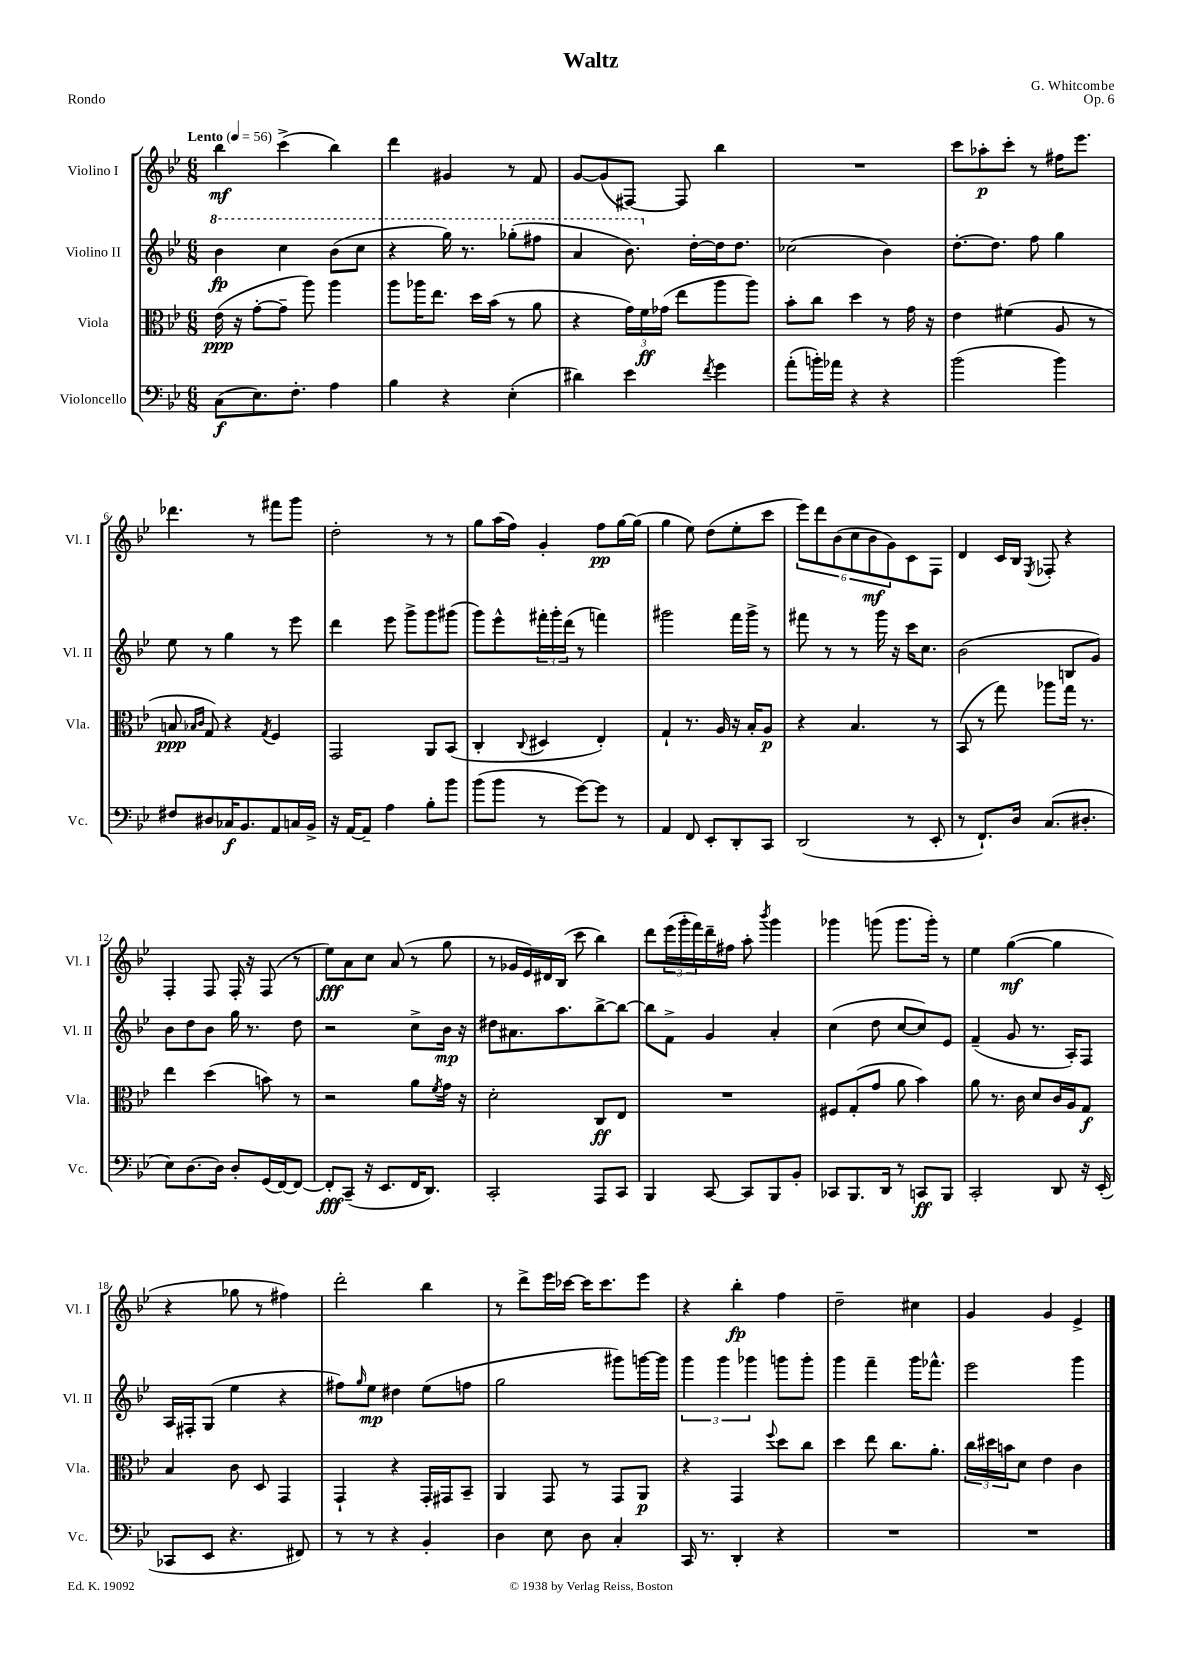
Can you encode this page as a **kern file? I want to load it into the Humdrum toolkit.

**kern	**kern	**kern	**kern
*staff4	*staff3	*staff2	*staff1
*clefF4	*clefC3	*clefG2	*clefG2
*k[b-e-]	*k[b-e-]	*k[b-e-]	*k[b-e-]
*M6/8	*M6/8	*M6/8	*M6/8
*MM56	*MM56	*MM56	*MM56
(8C	(16e-	4bb-	4bb-
.	16r	.	.
8.E-)	[8g'	.	.
.	8g~]	4ccc	(4ccc^
8.F'	.	.	.
.	8aa)	.	.
4A	4aa	(8bb-	4bb-)
.	.	8ccc	.
=	=	=	=
4B-	8aa	4r	4ddd
.	16aa-	.	.
.	8.ee-	.	.
4r	.	16ggg)	4g#
.	.	8.r	.
.	16dd	.	.
.	(16b-	.	.
(4E-'	8r	(8ggg-'	8r
.	8a	8fff#	8f
=	=	=	=
4d#)	4r	4aa	[8g
.	.	.	(8g]
4e-	24g)	8.bb-)	[8F#)
.	24f	.	.
.	(24g-	.	.
.	8ee-	.	8F#]
.	.	[16dd'	.
8qf	.	.	.
4g	8aa	16dd]	4bb-
.	.	8.dd	.
.	8aa)	.	.
=	=	=	=
(8a'	8b-'	(2cc-	2.r
16b')	8cc	.	.
16a-	.	.	.
4r	4dd	.	.
4r	8r	4b-)	.
.	16g	.	.
.	16r	.	.
=	=	=	=
(2b-	4e-	[8.dd'	8ccc
.	.	.	8aa-'
.	.	8.dd]	.
.	(4f#	.	8ccc'
.	.	8ff	8r
4b-)	8A	4gg	16ff#
.	.	.	8.eee-
.	8r	.	.
=	=	=	=
8F#	8B	8ee-	4.ddd-
.	16qqB-	.	.
.	16qqc	.	.
8D#	8G)	8r	.
16C-	4r	4gg	.
8.BB-	.	.	.
.	.	.	8r
.	8qG	.	.
8AA	4F	8r	8fff#
16C	.	8eee-	8ggg
16BB-^	.	.	.
=	=	=	=
16r	2GG	4ddd	2dd'
[16AA	.	.	.
8AA~]	.	.	.
4A	.	8eee-	.
.	.	8ggg^	.
8B-'	8AA	8ggg	8r
8b-	(8BB-	(8ggg#	8r
=	=	=	=
(8b-	4C'	8ggg)	8gg
8b-	.	8eee-^^	(16aa
.	.	.	16ff)
.	8qqC	.	.
8r	4D#	24fff#'	4g'
.	.	24ggg'	.
.	.	(24ddd	.
[8g)	.	8r	.
8g]	4E-')	4fff)	8ff
8r	.	.	[16gg
.	.	.	(16gg]
=	=	=	=
4AA	4G`	2ggg#	4gg
8FF	8.r	.	8ee-)
8EE-'	.	.	(8dd
.	16A	.	.
8DD'	16r	16fff	8ee-'
.	16B-'	16ggg#^	.
8CC	8A	8r	8ccc
=	=	=	=
(2DD	4r	8fff#	12eee-)
.	.	.	12ddd
.	.	8r	.
.	.	.	(12b-
.	4.B-	8r	12cc
.	.	.	12b-
.	.	16ggg	.
.	.	.	12g)
.	.	16r	.
8r	.	16ccc	8c
.	.	8.cc	.
8EE-'	8r	.	8F
=	=	=	=
8r	(8BB-	(2b-	4d
8.FF`)	8r	.	.
.	8gg)	.	16c
16D	.	.	16B-
.	.	.	8qE-
(8.C	8aa-	.	8F-'
.	16gg	8B	4r
8.D#'	8.r	.	.
.	.	8g)	.
=	=	=	=
8E-)	4ee-	8b-	4F'
[8.D	.	8dd	.
.	(4dd	8b-	8F
16D]	.	.	.
8D'	.	16gg	16F'
.	.	8.r	16r
(16GG	8b)	.	(8F
[16FF)	.	.	.
8FF_	8r	8dd	8r
=	=	=	=
8FF']	2r	2r	8ee-)
(8CC~	.	.	8a
16r	.	.	8cc
8.EE-	.	.	.
.	.	.	(8a
16FF	8a	8cc^	8r
8.DD)	.	.	.
.	8qf	.	.
.	16g	16b-	8gg
.	16r	16r	.
=	=	=	=
2CC'	2d'	8dd#	8r
.	.	8.a#	16g-
.	.	.	16e-)
.	.	.	16d#
.	.	8.aa	(16B-
.	.	.	8ccc
8AAA	8C	[8bb-^	4bb-)
8CC	8E-	8bb-_	.
=	=	=	=
4BBB-	2.r	8bb-]	8ddd
.	.	8f^	(24eee-
.	.	.	24ggg'
.	.	.	24fff)
[8CC	.	4g	16ddd~
.	.	.	16ff#
8CC]	.	.	8aa'
.	.	.	8qbbb-
8BBB-	.	4a'	4ggg
8BB-'	.	.	.
=	=	=	=
8CC-	8F#	(4cc	4ggg-
8.BBB-	(8G'	.	.
.	8g	8dd	(8ggg
16DD	.	.	.
8r	8a	[8cc	8.ggg
8CC	4b-)	8cc])	.
.	.	.	16ggg')
8BBB-	.	8e-	8r
=	=	=	=
2CC'	8a	(4f~	4ee-
.	8.r	.	.
.	.	8g	([4gg
.	16c	.	.
.	8d	8.r	.
8DD	16c	.	4gg]
.	16A	16A')	.
16r	8G	8F	.
(16EE-'	.	.	.
=	=	=	=
8CC-	4B-	16A	4r
.	.	16F#'	.
8EE-	.	(8G	.
4.r	8c	4ee-	8gg-
.	8D	.	8r
.	4GG	4r	4ff#)
8FF#)	.	.	.
=	=	=	=
8r	4GG`	8ff#)	2ddd'
.	.	16qqgg	.
8r	.	8ee-	.
4r	4r	4dd#	.
4BB-'	16GG'	(8ee-	4bb-
.	16GG#	.	.
.	8BB-~	8ff	.
=	=	=	=
4D	4AA	2gg	8r
.	.	.	8ddd^
8E-	8GG	.	16eee-
.	.	.	[16ccc-
8D	8r	.	16ccc-]
.	.	.	8.ccc-
4C'	8GG	8ggg#)	.
.	8AA	[16ggg	8eee-
.	.	16ggg]	.
=	=	=	=
16CC	4r	6ggg	4r
8.r	.	.	.
.	.	6ggg	.
4DD'	4GG	.	4bb-'
.	.	6ggg-	.
.	8qqff	.	.
4r	8dd	8ggg	4ff
.	8cc	8ggg'	.
=	=	=	=
2.r	4dd	4ggg	2dd~
.	8ee-	4fff~	.
.	8.cc	.	.
.	.	16ggg	4cc#
.	8.a'	8.fff-^^	.
=	=	=	=
2.r	24cc	2eee-	4g
.	24dd#	.	.
.	24b	.	.
.	8d	.	.
.	4e-	.	4g
.	4c	4ggg	4e-^
==	==	==	==
*-	*-	*-	*-
